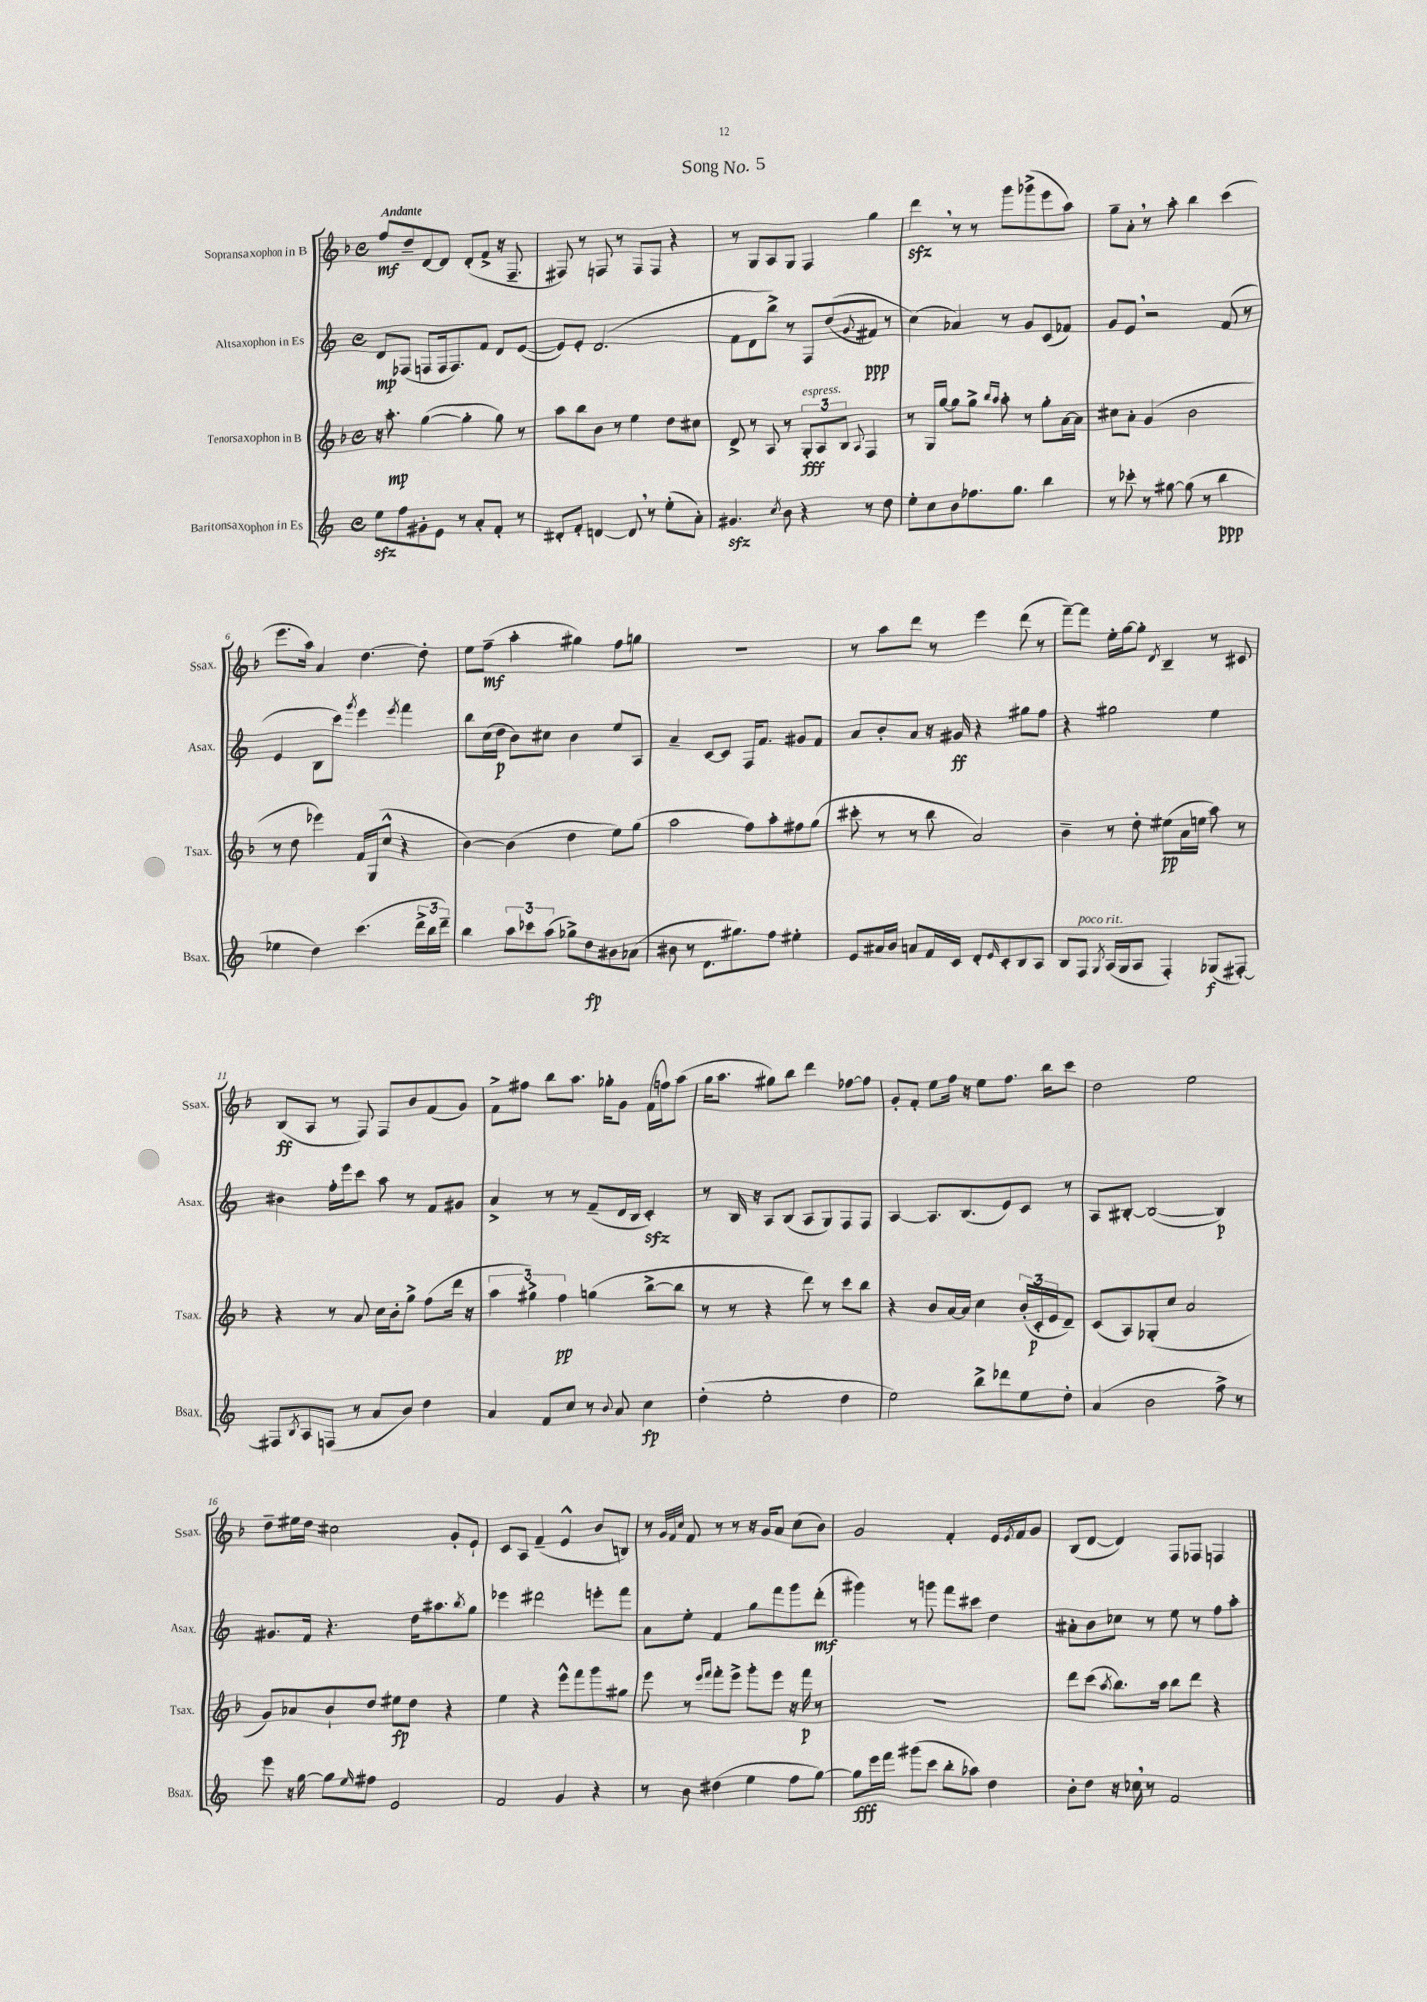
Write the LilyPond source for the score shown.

\header { title = "Song No. 5" }
<<
\new StaffGroup <<
\new Staff = "s0" \with { instrumentName = "Sopransaxophon in B" shortInstrumentName = "Ssax." } {
    \clef treble \key f \major \defaultTimeSignature \time 4/4 \tempo "Andante"
    f''8\mf d''8-- d'8~ d'8 d'8-.( f'8-> r16 f8.-- |
    fis8) r8 f8 r8 f8 f8 r4 |
    r8 g8 a8 g8 f4 g''4 |
    d'''4\sfz \breathe r8 r8 g'''8 ges'''8->( e'''8 a''8) |
    g''8-- a'8-. \breathe r8 a''8-. bes''4 c'''4( |
    e'''8. a''16) a'4 d''4.~ d''8-. |
    e''8 f''8--\mf( a''4-. gis''4) f''8 g''8 |
    R1 |
    r8 a''8 d'''8 r8 e'''4 d'''8( r8 |
    f'''8~--) f'''8 e''16-. g''16~ g''8-. \acciaccatura { d'8 } bes4-- r8 cis'8 |
    bes8\ff( a8 r8 f8) f8 bes'8 f'8( g'8) |
    f'8-> fis''8 bes''8 a''8. ges''16-. g'8 f'16( f''16) a''8( |
    g''16 a''8. gis''8) bes''8 d'''4 fes''8~ fes''8 |
    g'8-. f'8-. e''8 f''16 r16 e''8 f''8. bes''16 c'''8 |
    d''2 e''2 |
    d''8-- eis''16 d''16 cis''2 g'8-. e'8-! |
    c'8 a8 f'4--( e'4-^ bes'8 b8) |
    r8 \grace { g'32 f'32 c''32 } f'8 r8 r8 r16 g'16 a'8 c''8( bes'8) |
    g'2 f'4-. e'16 \acciaccatura { e'8 } f'16 g'8 |
    bes8( d'8~ d'4) f8 fes8 f4 \bar "|." |
}
\new Staff = "s1" \with { instrumentName = "Altsaxophon in Es" shortInstrumentName = "Asax." } {
    \clef treble \key c \major \defaultTimeSignature \time 4/4
    d'8\mp fes8( f8 f16 f8.) f'8 d'8 e'8~( |
    e'8) e'8-. d'2.( |
    f'8 d'8 b''8->) r8 f8 d''8(\( \appoggiatura { g'8 } fis'8\ppp) r8 |
    c''4(\) aes'4) r8 g'8 c'8( fes'8) |
    g'8 e'8 \breathe r2 f'8( r8 |
    e'4 b8 c'''8) \acciaccatura { g'''8 } e'''4 \acciaccatura { e'''8 } f'''4 |
    b''8 c''16( d''16\p b'8) cis''8 b'4 e''8 a8 |
    a'4-- c'8~ c'8 f16 f'8. gis'8 f'8 |
    a'8 b'8-. a'8 r16 gis'16\ff r4 gis''8 f''8 |
    r4 gis''2 e''4 |
    bis'4 f''16-. e'''16 c'''8 a''8 r8 f'8 gis'8 |
    a'4-> r8 r8 f'8--( d'16 b16 c'4-.\sfz) |
    r8 b16 r16 a8 b8( a8 g8) f8 f8 |
    a4~ a8. b8.( e'8) c'8 r8 |
    a8 bis8~-. bis2~( bis4\p) |
    gis'8. f'16 r4. d''16 ais''8. \acciaccatura { b''8 } g''8 |
    ees'''4 dis'''2 e'''8-. f'''8 |
    a'8 e''8-. f'4 g''8 f'''8 g'''8 d'''8-.\mf( |
    gis'''4) r8 g'''8 f'''8 cis'''8 d''4 |
    ais'8-. b'8 ces''8 r8 e''8 r8 f''8 a''8-. \bar "|." |
}
\new Staff = "s2" \with { instrumentName = "Tenorsaxophon in B" shortInstrumentName = "Tsax." } {
    \clef treble \key f \major \defaultTimeSignature \time 4/4
    r16 a''8.-.\mp g''4~( g''4-. g''8) r8 |
    a''8 bes''8 bes'8 r8 e''4 d''8 cis''8 |
    d'8-> r8 a8 r8 \tuplet 3/2 { g8-.\fff^\markup { \italic "espress." } a8 bes8 } \appoggiatura { a8 } f4 |
    r8 g16 g''16~ g''8 g''8-> \grace { bes''16 a''16 } a''8-. r8 g''8-. a'16~ a'16 |
    cis''8 a'8-. g'4( bes'2 |
    r8 d''8 ees'''4) f'16 g16( c''8-^ r4 |
    bes'4~) bes'4( d''4 e''8) g''8( |
    a''2 f''8) a''8-. fis''8 g''8( |
    cis'''8-. r8 r8 bes''8 a'2) |
    bes'4-- r8 d''8-. eis''8\pp( a'16 e''16 a''8) r8 |
    r4 r8 a'8 c''16 bes'16-. g''8-> f''8( d'''16 r16 |
    \tuplet 3/2 { a''4 gis''4->) f''4\pp } g''4( bes''8~-> bes''8 |
    r8 r8 r4 d'''8) r8 c'''8 bes''8 |
    r4 bes'8 a'16~ a'16 c''4 \tuplet 3/2 { bes'16-.( c'16-.\p e'16 } d'8--) |
    c'8( a8) ges8-.( c''8 a'2 |
    g'8) aes'8 bes'8-! d''8 eis''8\fp d''8 r4 |
    e''4 r4 e'''8-^ f'''8 g'''8 gis''8 |
    e'''8 r8 \grace { e'''16 f'''16 } f'''8-. e'''8-> g'''8-. e'''8 r16 f'''16\p r8 |
    R1 |
    d'''8 c'''8( \acciaccatura { a''8 } bes''8.) a''16 bes''8 d'''8 r4 \bar "|." |
}
\new Staff = "s3" \with { instrumentName = "Baritonsaxophon in Es" shortInstrumentName = "Bsax." } {
    \clef treble \key c \major \defaultTimeSignature \time 4/4
    e''8\sfz f''8 gis'8-. e'8 r8 a'8-. f'8-. r8 |
    dis'8-. f'8-. d'4~ d'8 \breathe r8 e''8-.( a'8-.) |
    gis'4.\sfz \acciaccatura { c''8 } b'8 r4 r8 d''8 |
    e''8-. c''8 b'8 fes''8. g''8. b''4 |
    r8 ces'''8-. r8 gis''8~ gis''8( r8 b''4\ppp |
    ees''4 d''4) c'''4.( \tuplet 3/2 { d'''16-> b''16 d'''16--) } |
    b''4 \tuplet 3/2 { a''8 ces'''8 a''8( } ges''8->) d''8\fp bis'8 aes'8( |
    bis'8 r8 d'8. gis''8.) f''8 eis''4-. |
    e'8 ais'16 b'16 a'8 f'16 c'16 d'8-. \grace { e'16 } c'8-. b8 a8 |
    b8 f8^\markup { \italic "poco rit." } \acciaccatura { g8 } a16( g16 a8 f4-.) ges8\f( fis8~-.) |
    fis8 \acciaccatura { b8 } a8 f8( r8 a'8 b'8) d''4 |
    a'4 f'8 c''8 r8 \appoggiatura { b'8 } a'8 c''4\fp |
    d''4-.( e''2-. d''4 |
    e''2) b''8-> des'''8 e''8 d''8-. |
    a'4( b'2 f''8->) r8 |
    e'''8 r16 g''16~ g''8 \grace { e''16 } fis''8 e'2 |
    f'2 g'4 r4 |
    r8 b'8 dis''4( e''4 f''8 g''8~) |
    g''8\fff e'''16 f'''16 gis'''8( c'''8 b''8-. aes''8) d''4 |
    b'8-. d''8 r16 ces''16 \breathe r8 f'2 \bar "|." |
}
>>
>>
